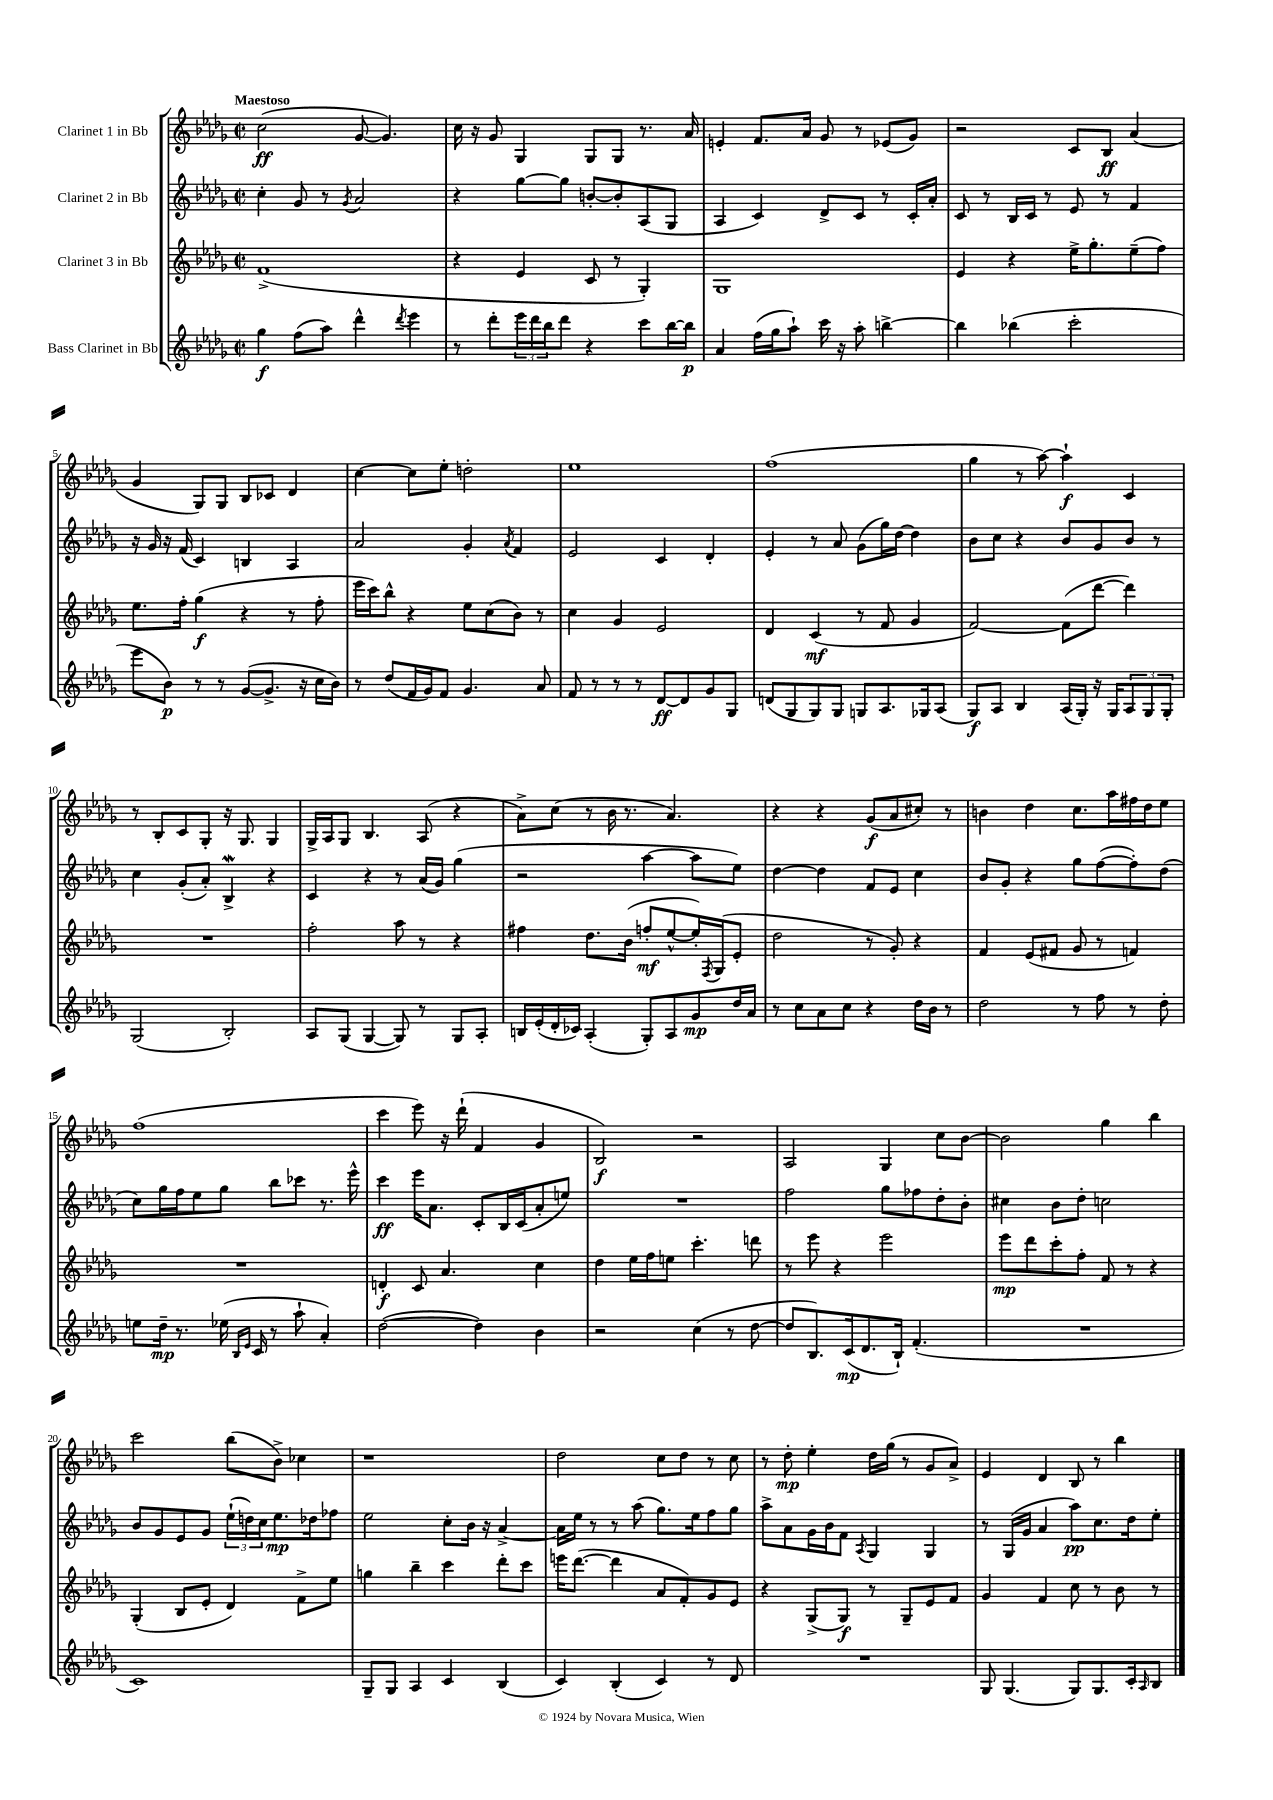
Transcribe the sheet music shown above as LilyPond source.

<<
\new StaffGroup <<
\new Staff = "s0" \with { instrumentName = "Clarinet 1 in Bb" } {
    \clef treble \key des \major \defaultTimeSignature \time 2/2 \tempo "Maestoso"
    c''2\ff( ges'8~ ges'4.) |
    c''16 r16 ges'8 ges4 ges8 ges8 r8. aes'16 |
    e'4-. f'8. aes'16 ges'8 r8 ees'8( ges'8) |
    r2 c'8 bes8\ff aes'4( |
    ges'4 ges8) ges8 bes8 ces'8 des'4 |
    c''4~ c''8 ees''8-. d''2-. |
    ees''1 |
    f''1( |
    ges''4 r8 aes''8~) aes''4-!\f c'4 |
    r8 bes8-. c'8 ges8-. r16 ges8. ges4 |
    ges16-> aes16 ges8 bes4. aes8( r4 |
    aes'8->) c''8( r8 bes'16 r8. aes'4.) |
    r4 r4 ges'8\f( aes'8 cis''8-.) r8 |
    b'4 des''4 c''8. aes''16 fis''16 des''16 ees''8 |
    f''1( |
    c'''4 ees'''8) r16 des'''16-!( f'4 ges'4 |
    bes2\f) r2 |
    aes2 ges4 c''8 bes'8~ |
    bes'2 ges''4 bes''4 |
    c'''2 bes''8( bes'8->) ces''4 |
    r1 |
    des''2 c''8 des''8 r8 c''8 |
    r8 des''8-.\mp ees''4-. des''16 ges''16( r8 ges'8 aes'8->) |
    ees'4 des'4 bes8 r8 bes''4 \bar "|." |
}
\new Staff = "s1" \with { instrumentName = "Clarinet 2 in Bb" } {
    \clef treble \key des \major \defaultTimeSignature \time 2/2
    c''4-. ges'8 r8 \acciaccatura { ges'8 } aes'2 |
    r4 ges''8~ ges''8 b'8~-. b'8-. aes8( ges8 |
    aes4 c'4) des'8-> c'8 r8 c'16-. aes'16-. |
    c'8 r8 bes16 c'16 r8 ees'8 r8 f'4 |
    r16 ges'16 r16 f'16( c'4) b4 aes4 |
    aes'2 ges'4-. \acciaccatura { aes'8 } f'4 |
    ees'2 c'4 des'4-. |
    ees'4-. r8 aes'8 ges'8( ges''16) des''16~ des''4 |
    bes'8 c''8 r4 bes'8 ges'8 bes'8 r8 |
    c''4 ges'8-.( aes'8-.) bes4->\mordent r4 |
    c'4 r4 r8 aes'16( ges'16) ges''4( |
    r2 aes''4~ aes''8 ees''8) |
    des''4~ des''4 f'8 ees'8 c''4 |
    bes'8 ges'8-. r4 ges''8 f''8~( f''8-.) des''8( |
    c''8) ges''16 f''16 ees''8 ges''8 bes''8 ces'''8 r8. ees'''16-^ |
    c'''4\ff ees'''16 aes'8. c'8-. bes16 c'16( aes'8-. e''8) |
    R1 |
    f''2 ges''8 fes''8 des''8-. bes'8-. |
    cis''4 bes'8 des''8-. c''2 |
    bes'8 ges'8 ees'8 ges'8 \tuplet 3/2 { ees''16-!( d''16) c''16 } ees''8.\mp des''16 fes''8 |
    ees''2 c''8-. bes'16 r16 aes'4~-> |
    aes'16 ees''16 r8 r8 aes''8( ges''8.) ees''16 f''8 ges''8 |
    aes''8-> aes'8 ges'16 bes'16 f'8 \acciaccatura { aes8 } ges4 ges4 |
    r8 ges16( ges'16 aes'4 aes''8\pp) c''8. des''16 ees''8-. \bar "|." |
}
\new Staff = "s2" \with { instrumentName = "Clarinet 3 in Bb" } {
    \clef treble \key des \major \defaultTimeSignature \time 2/2
    f'1->( |
    r4 ees'4 c'8 r8 ges4-.) |
    ges1 |
    ees'4 r4 ees''16-> ges''8.-. ees''8--( f''8) |
    ees''8. f''16-. ges''4\f( r4 r8 f''8-. |
    ees'''16 c'''16) bes''8-^ r4 ees''8 c''8( bes'8) r8 |
    c''4 ges'4 ees'2 |
    des'4 c'4\mf( r8 f'8 ges'4 |
    f'2~) f'8( des'''8~ des'''4) |
    R1 |
    f''2-. aes''8 r8 r4 |
    fis''4 des''8. bes'16( f''8-.\mf ees''8~-^ ees''16-.) \acciaccatura { f8 } ges16( ees'8-. |
    des''2 r8 ges'8-.) r4 |
    f'4 ees'8( fis'8 ges'8 r8 f'4) |
    R1 |
    d'4-.\f c'8 aes'4. c''4 |
    des''4 ees''16 f''16 e''8 c'''4.-. d'''8 |
    r8 ees'''8 r4 ees'''2 |
    ees'''8\mp des'''8 c'''8-. f''8-. f'8 r8 r4 |
    ges4-.( bes8 ees'8-. des'4) f'8-> ees''8 |
    g''4 bes''4-- c'''4 des'''8-. c'''8 |
    e'''16 des'''8.~( des'''4 aes'8 f'8-.) ges'8 ees'8 |
    r4 ges8->( ges8\f) r8 ges8-- ees'8 f'8 |
    ges'4 f'4 c''8 r8 bes'8 r8 \bar "|." |
}
\new Staff = "s3" \with { instrumentName = "Bass Clarinet in Bb" } {
    \clef treble \key des \major \defaultTimeSignature \time 2/2
    ges''4\f f''8( aes''8) des'''4-^ \acciaccatura { des'''8 } ees'''4 |
    r8 des'''8-. \tuplet 3/2 { ees'''16 des'''16 bes''16 } des'''8 r4 c'''8 bes''16~ bes''16\p |
    aes'4 f''16( ges''16 aes''8-!) c'''16 r16 aes''8-. b''4~-> |
    b''4 bes''4( c'''2-. |
    ees'''8 bes'8\p) r8 r8 ges'8~( ges'8.-> r16 c''16 bes'16) |
    r8 des''8( f'16 ges'16) f'8 ges'4. aes'8 |
    f'8 r8 r8 r8 des'8~\ff des'8 ges'8 ges8 |
    d'8( ges8 ges8) ges8 g8 aes8. ges16 aes8( |
    ges8\f) aes8 bes4 aes16( ges16-.) r16 ges16 \tuplet 3/2 { aes8 ges8 ges8-. } |
    ges2( bes2-.) |
    aes8 ges8( ges4~ ges8) r8 ges8 aes8-. |
    b16 ees'16-.( des'16-. ces'16) aes4-.( ges8-.) aes8 ges'8\mp des''16 aes'16 |
    r8 c''8 aes'8 c''8 r4 des''16 bes'16 r8 |
    des''2 r8 f''8 r8 des''8-. |
    e''8 des''16--\mp r8. ees''16( \grace { bes16 ees'16 } c'16 r8 aes''8-! aes'4-.) |
    des''2~( des''4) bes'4 |
    r2 c''4( r8 des''8~ |
    des''8 bes8.) c'16\mp( des'8. bes16-!) f'4.-.( |
    R1 |
    c'1) |
    ges8-- ges8 aes4 c'4 bes4( |
    c'4) bes4-.( c'4) r8 des'8 |
    R1 |
    ges8 ges4.( ges8) ges8. c'16-. \grace { aes16 } bes8 \bar "|." |
}
>>
>>
